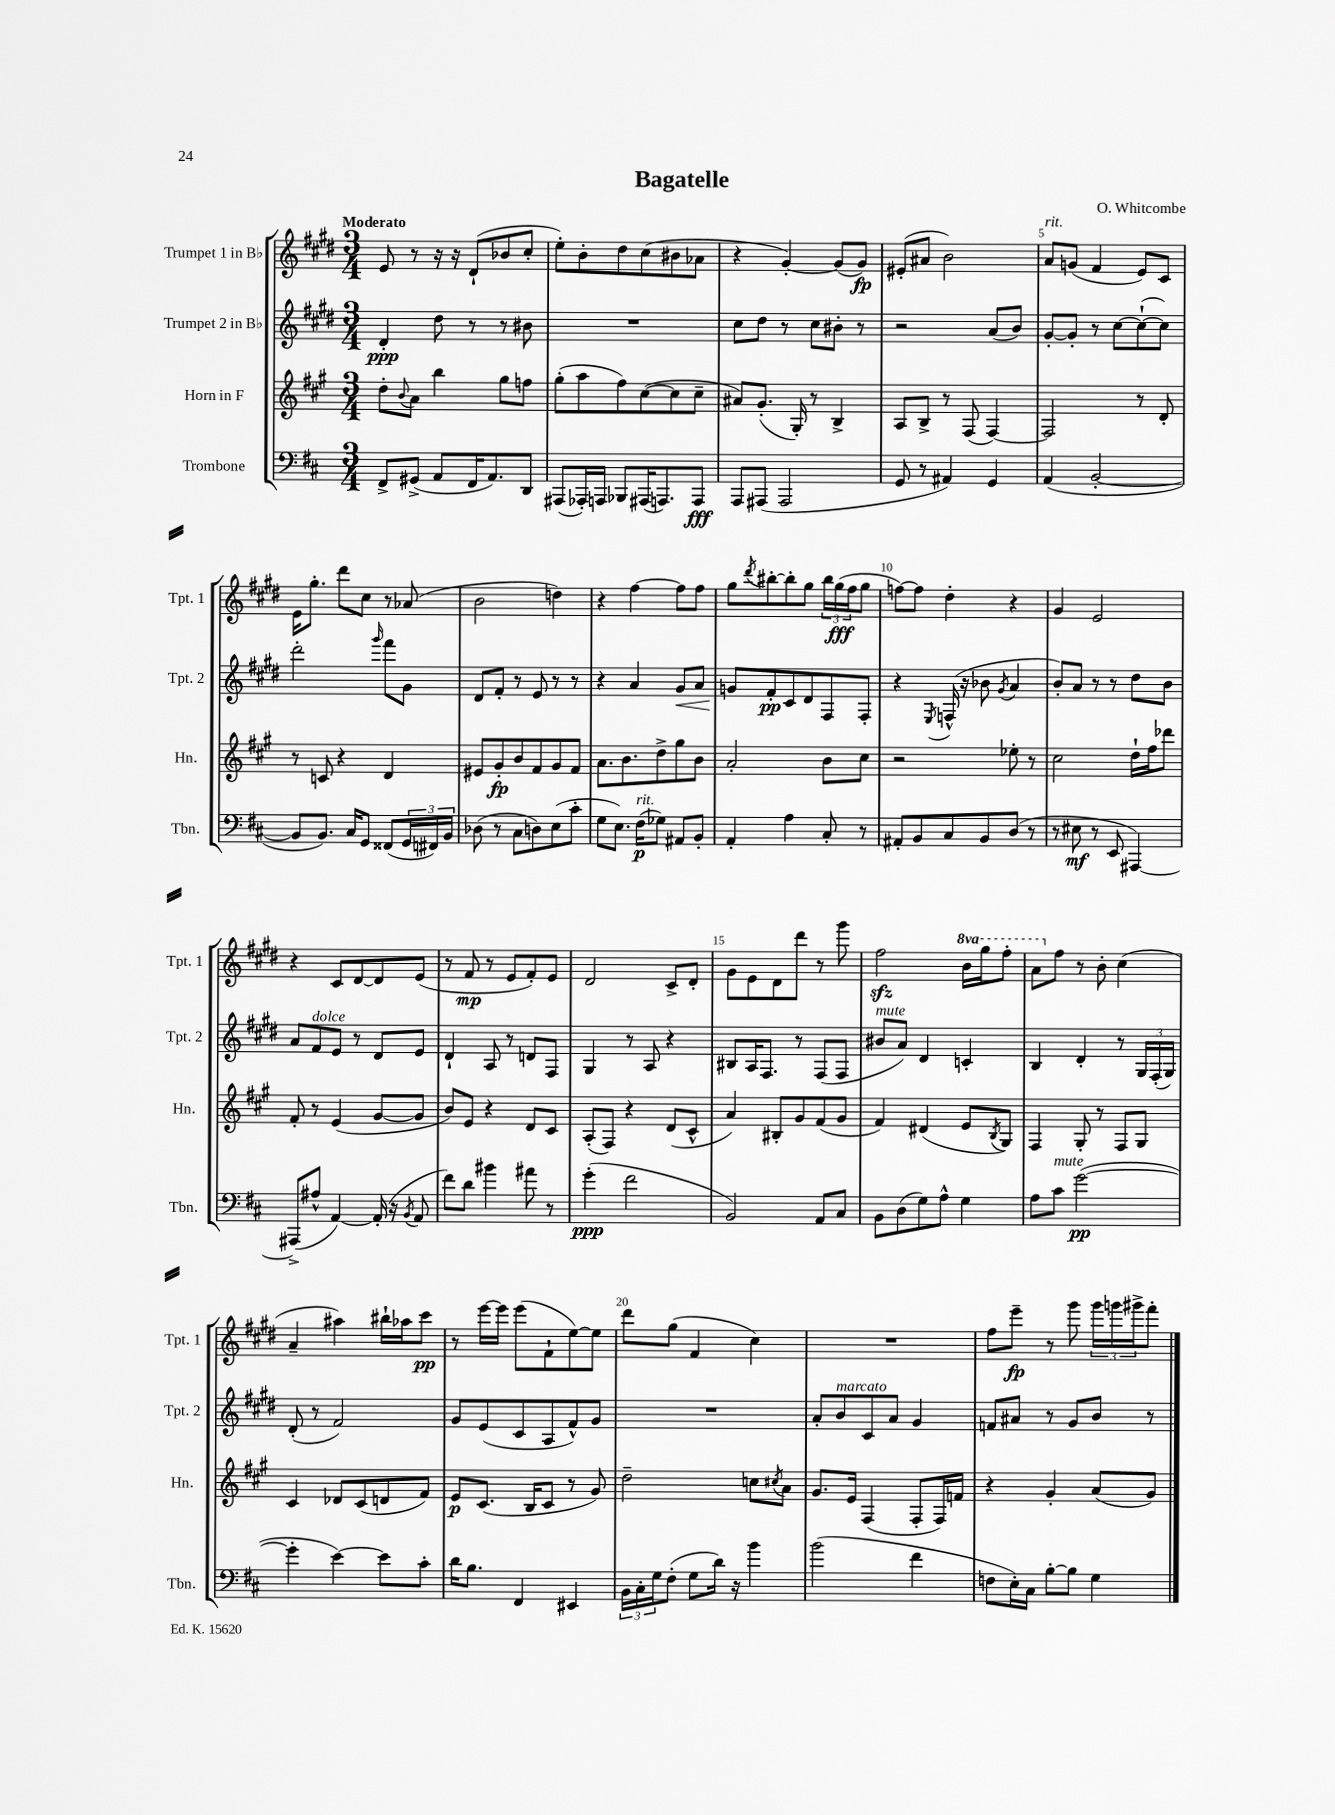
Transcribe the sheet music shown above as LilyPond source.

\header { title = "Bagatelle" composer = "O. Whitcombe" }
<<
\new StaffGroup <<
\new Staff = "s0" \with { instrumentName = "Trumpet 1 in Bb" shortInstrumentName = "Tpt. 1" } {
    \clef treble \key e \major \numericTimeSignature \time 3/4 \set Staff.ottavationMarkups = #ottavation-simple-ordinals \tempo "Moderato"
    e'8 r8 r16 r16 dis'8-!( bes'8 cis''8-. |
    e''8-.) b'8-. dis''8 cis''8( bis'8 aes'8 |
    r4 gis'4~-.) gis'8( gis'8\fp) |
    eis'8-.( ais'8 b'2) |
    a'8^\markup { \italic "rit." } g'8( fis'4 e'8) cis'8 |
    e'16 gis''8.-. dis'''8 cis''8 r8 aes'8( |
    b'2 d''4) |
    r4 fis''4~ fis''8 fis''8 |
    gis''8 \acciaccatura { dis'''8 } bis''8~-. bis''8-. gis''8 \tuplet 3/2 { bis''16 gis''16\fff( fis''16 } gis''8 |
    f''8~) f''8 dis''4-. r4 |
    gis'4 e'2 |
    r4 cis'8 dis'8~ dis'8 e'8( |
    r8 fis'8\mp r8 e'8 fis'8-.) e'8 |
    dis'2 cis'8-> dis'8-. |
    gis'8 e'8 dis'8 dis'''8 r8 gis'''8 |
    fis''2\sfz \ottava #1 b''16 gis'''16 fis'''8-. |
    a''8 \ottava #0 fis''8 r8 b'8-. cis''4( |
    a'4-- ais''4) bis''16-! aes''16 cis'''8\pp |
    r8 e'''16~ e'''16 e'''8( fis'8-! e''8~) e''8 |
    dis'''8 gis''8( fis'4 cis''4) |
    R2. |
    fis''8 e'''8--\fp r8 gis'''8 \tuplet 3/2 { gis'''16 g'''16 gis'''16-> } fis'''8-. \bar "|." |
}
\new Staff = "s1" \with { instrumentName = "Trumpet 2 in Bb" shortInstrumentName = "Tpt. 2" } {
    \clef treble \key e \major \numericTimeSignature \time 3/4
    dis'4-.\ppp dis''8 r8 r8 bis'8 |
    R2. |
    cis''8 dis''8 r8 cis''8 bis'8-. r8 |
    r2 a'8( b'8) |
    gis'8~-. gis'8-. r8 cis''8~ cis''8~-!( cis''8) |
    dis'''2-. \grace { gis'''16 } fis'''8 gis'8 |
    dis'8 fis'8-. r8 e'8 r8 r8 |
    r4 a'4 gis'8\< a'8 |
    g'8\! fis'8-.\pp cis'8 dis'8 fis8 fis8-. |
    r4 \acciaccatura { e8 } f16-^( r16 bes'8 \acciaccatura { gis'8 } a'4 |
    b'8-.) a'8 r8 r8 dis''8 b'8 |
    a'8 fis'8^\markup { \italic "dolce" } e'8 r8 dis'8 e'8 |
    dis'4-! a8 r8 d'8 fis8 |
    gis4 r8 a8 r4 |
    bis8 a16 fis8. r8 fis8( fis8 |
    bis'8^\markup { \italic "mute" } a'8) dis'4 c'4-. |
    b4 dis'4-. r8 \tuplet 3/2 { gis16 fis16-.( gis16) } |
    dis'8-.( r8 fis'2) |
    gis'8 e'8( cis'8 a8 fis'8-^) gis'8 |
    R2. |
    a'8-. b'8^\markup { \italic "marcato" } cis'8 a'8 gis'4 |
    f'8 ais'8 r8 gis'8 b'8 r8 \bar "|." |
}
\new Staff = "s2" \with { instrumentName = "Horn in F" shortInstrumentName = "Hn." } {
    \clef treble \key a \major \numericTimeSignature \time 3/4
    d''8-. \appoggiatura { b'8 } a'8 b''4 gis''8 f''8 |
    gis''8-.( a''8 fis''8) cis''8~( cis''8 cis''8-- |
    ais'8) gis'8.-.( gis16-.) r8 b4-> |
    a8 b8-> r8 fis8( fis4~) |
    fis2 r8 d'8-. |
    r8 c'8 r4 d'4 |
    eis'8 gis'8-.\fp b'8 fis'8 gis'8 fis'8 |
    a'8. b'8. d''8-> gis''8 b'8 |
    a'2-. b'8 cis''8 |
    r2 ees''8-. r8 |
    cis''2 d''16-! fis''16 des'''8 |
    fis'8-. r8 e'4( gis'8~ gis'8 |
    b'8) e'8 r4 d'8 cis'8 |
    a8-.( fis8) r4 d'8( cis'8-^ |
    a'4) bis8-. gis'8 fis'8( gis'8 |
    fis'4) dis'4( e'8 \acciaccatura { b8 } gis8) |
    fis4 gis8-. r8 fis8 gis8 |
    cis'4 des'8 cis'8( d'8 fis'8) |
    e'8\p cis'8.( b16 cis'8 r8 gis'8) |
    d''2-- c''8 \acciaccatura { cis''8 } a'8 |
    gis'8. e'16 fis4( fis8-. fis16) f'16 |
    r4 gis'4-. a'8( gis'8) \bar "|." |
}
\new Staff = "s3" \with { instrumentName = "Trombone" shortInstrumentName = "Tbn." } {
    \clef bass \key d \major \numericTimeSignature \time 3/4
    fis,8-> gis,8->( a,8 fis,16 a,8.) d,8 |
    ais,,8( aes,,16-.) a,,16 bes,,8 ais,,16( a,,8.) a,,8\fff |
    a,,8 ais,,8( ais,,2 |
    g,8 r8 ais,4) g,4 |
    a,4( b,2~-. |
    b,8 b,8.) cis16 g,8 fisis,8( \tuplet 3/2 { g,16 fis,16) b,16 } |
    des8( r8 cis8 d8) e8( cis'8-. |
    g8 e8.) fis16\p^\markup { \italic "rit." }( ges8) ais,8 b,8-. |
    a,4-. a4 cis8-. r8 |
    ais,8-. b,8 cis8 b,8 d8( r8 |
    r8 eis8\mf r8 e,8 ais,,4~) |
    ais,,8->( ais8-^ a,4~) a,16-.( r16 \acciaccatura { b,8 } a,8 |
    fis'8) d'8 bis'4 ais'8 r8 |
    g'4-.\ppp( fis'2 |
    b,2) a,8 cis8 |
    b,8 d8( g8) a8-^ g4 |
    a8 cis'8^\markup { \italic "mute" } g'2~\pp( |
    g'4-. e'4~) e'8 cis'8-. |
    d'16 b8. fis,4 eis,4 |
    \tuplet 3/2 { b,16 cis16-. g16 } fis8-.( g8 d'16) r16 b'4 |
    b'2( fis'4 |
    f8 e16-.) cis16 b8~-. b8 g4 \bar "|." |
}
>>
>>
\layout { \context { \Score \override BarNumber.break-visibility = ##(#f #t #t) barNumberVisibility = #(every-nth-bar-number-visible 5) } }
